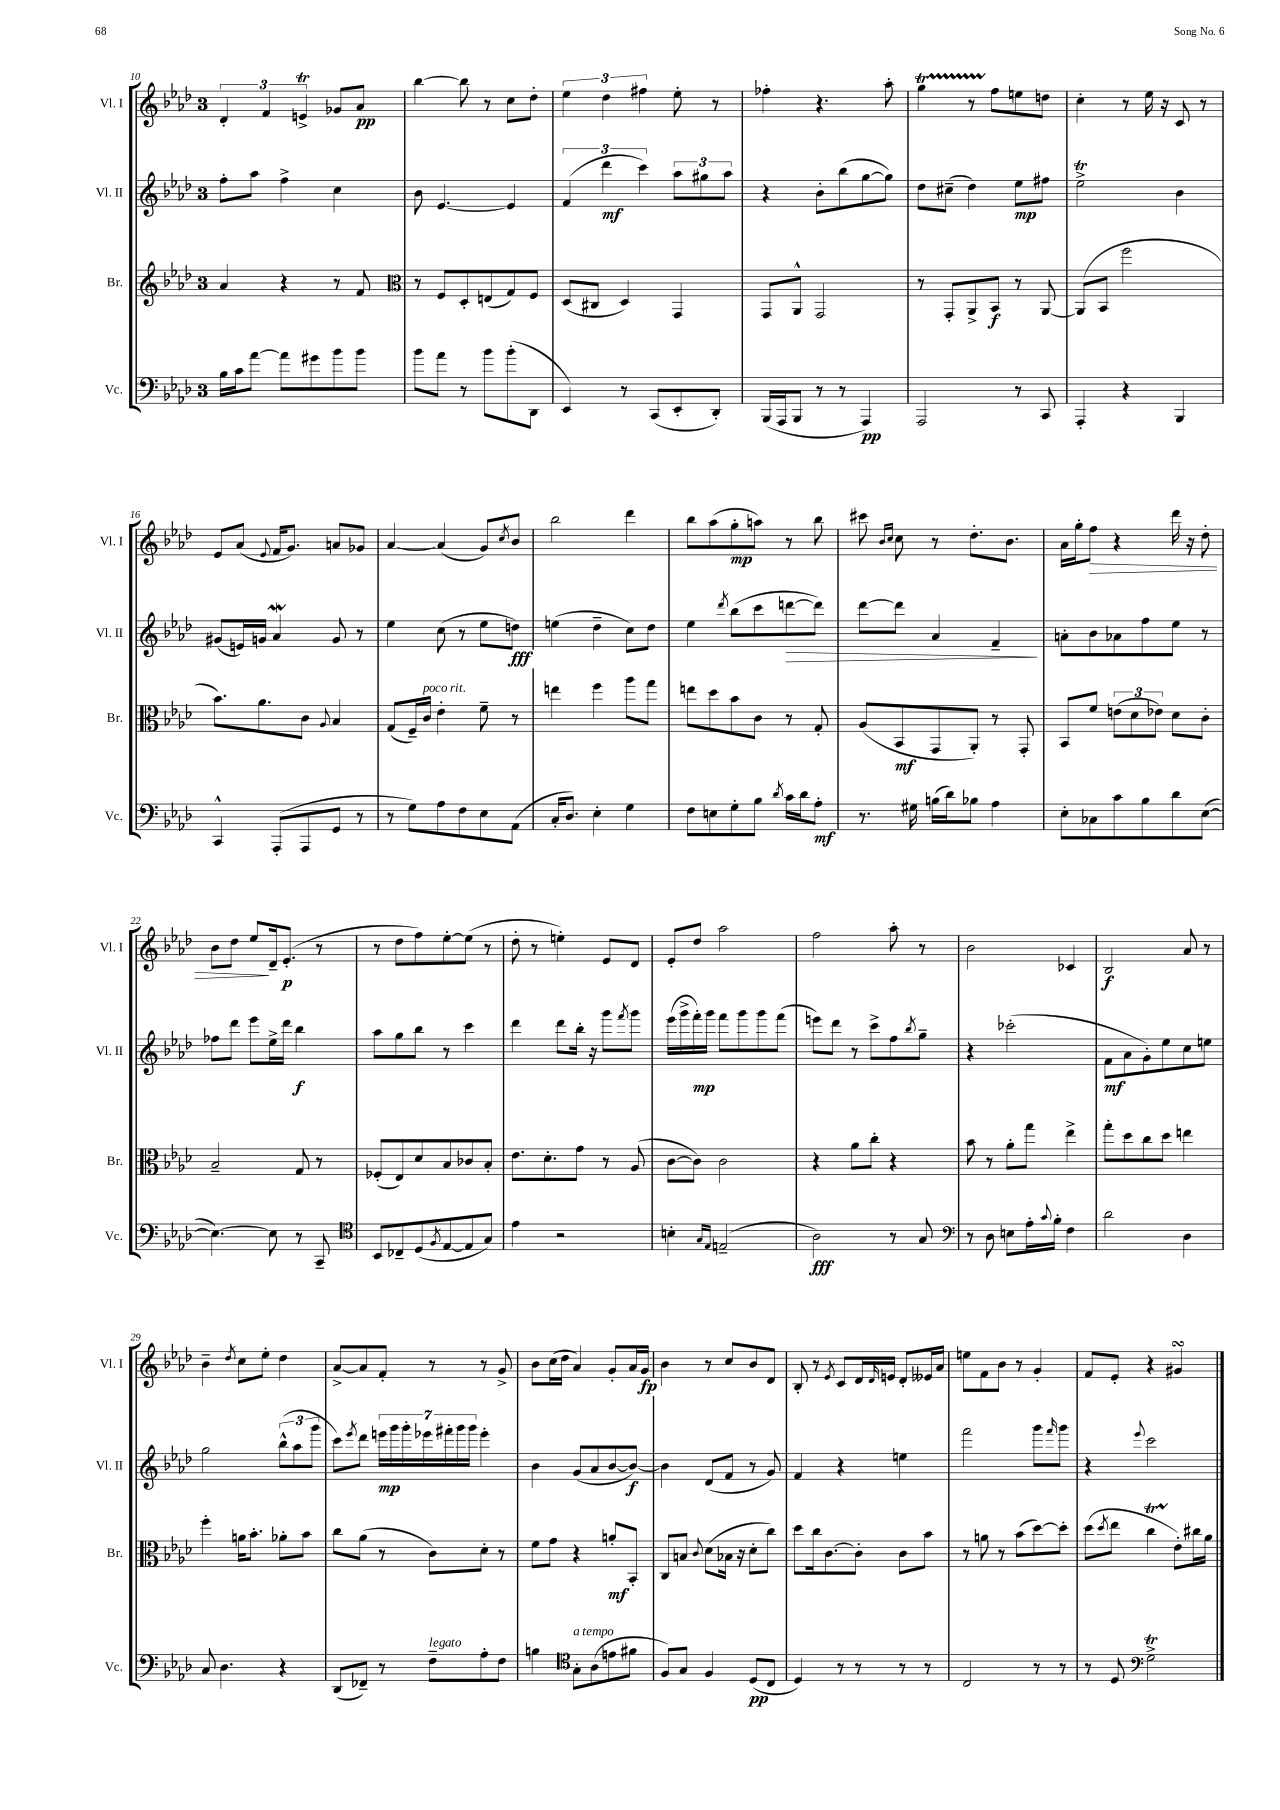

**kern	**dynam	**kern	**dynam	**kern	**dynam	**kern	**dynam
*part4	*part4	*part3	*part3	*part2	*part2	*part1	*part1
*staff4	*staff4	*staff3	*staff3	*staff2	*staff2	*staff1	*staff1
*I"Vc.	*	*I"Br.	*	*I"Vl. II	*	*I"Vl. I	*
*I'Vc.	*	*I'Br.	*	*I'Vl. II	*	*I'Vl. I	*
*clefF4	*	*clefG2	*	*clefG2	*	*clefG2	*
*k[b-e-a-d-]	*	*k[b-e-a-d-]	*	*k[b-e-a-d-]	*	*k[b-e-a-d-]	*
*M3/4	*	*M3/4	*	*M3/4	*	*M3/4	*
=10	=10	=10	=10	=10	=10	=10	=10
16B-\LL	.	4a-/	.	8ff'\L	.	6d-'/	.
16c\J	.	.	.	.	.	.	.
[8a-\J	.	.	.	8aa-\J	.	.	.
.	.	.	.	.	.	6f/	.
8a-\L]	.	4r	.	4ff^\	.	.	.
.	.	.	.	.	.	6ent^/	.
8g#X\	.	.	.	.	.	.	.
8b-\	.	8r	.	4cc\	.	8g-X/L	.
8b-\J	.	8f/	.	.	.	8a-/J	pp
=11	=11	=11	=11	=11	=11	=11	=11
*	*	*clefC3	*	*	*	*	*
8b-\L	.	8r	.	8b-\	.	[4bb-\	.
8a-\J	.	8F/L	.	[4.e-/	.	.	.
8r	.	8D-'/	.	.	.	8bb-\]	.
8b-\L	.	(8En/	.	.	.	8r	.
(8b-'\	.	8G/)	.	4e-/]	.	8cc\L	.
8DD-\J	.	8F/J	.	.	.	8dd-'\J	.
=12	=12	=12	=12	=12	=12	=12	=12
4EE-/)	.	(8D-/L	.	(6f/	.	6ee-\	.
.	.	8C#X/J	.	.	.	.	.
.	.	.	.	6ddd-\	mf	6dd-\	.
8r	.	4D-/)	.	.	.	.	.
.	.	.	.	6ccc\)	.	6ff#X\	.
(8CC/L	.	.	.	.	.	.	.
8EE-'/	.	4GG/	.	12aa-\L	.	8ee-'\	.
.	.	.	.	12gg#X\	.	.	.
8DD-'/J)	.	.	.	.	.	8r	.
.	.	.	.	12aa-\J	.	.	.
=13	=13	=13	=13	=13	=13	=13	=13
(16BBB-/LL	.	8GG/L	.	4r	.	4ff-X'\	.
16AAA-/J	.	.	.	.	.	.	.
8BBB-/J	.	8AA-^^/J	.	.	.	.	.
8r	.	2GG/	.	8b-'\L	.	4.r	.
8r	.	.	.	(8bb-\	.	.	.
4AAA-/)	pp	.	.	[8gg\	.	.	.
.	.	.	.	8gg\J])	.	8aa-'\	.
=14	=14	=14	=14	=14	=14	=14	=14
2AAA-/	.	8r	.	8dd-\L	.	4ggt\	.
.	.	8GG'/L	.	(8cc#X~\J	.	.	.
.	.	8AA-^/	.	4dd-\)	.	8r	.
.	.	8BB-/J	f	.	.	8ff\L	.
8r	.	8r	.	8ee-\L	mp	8een\	.
8CC/	.	[8AA-/	.	8ff#X\J	.	8ddn\J	.
=15	=15	=15	=15	=15	=15	=15	=15
4AAA-'/	.	(8AA-/L]	.	2ee-T^\	.	4cc'\	.
.	.	8BB-/J	.	.	.	.	.
4r	.	2ff\	.	.	.	8r	.
.	.	.	.	.	.	16ee-\	.
.	.	.	.	.	.	16r	.
4BBB-/	.	.	.	4b-\	.	8c/	.
.	.	.	.	.	.	8r	.
!!LO:LB:g=z
=16	=16	=16	=16	=16	=16	=16	=16
4CC^^/	.	8.b-\L)	.	(8g#X/L	.	8e-/L	.
.	.	.	.	16en/L)	.	(8a-/J	.
.	.	8.a-\	.	16gn/JJ	.	.	.
.	.	.	.	.	.	8qqe-/	.
(8AAA-'/L	.	.	.	4a-w/	.	16f/KL	.
.	.	.	.	.	.	8.g/J)	.
8AAA-/	.	8c\J	.	.	.	.	.
.	.	8qqA-/	.	.	.	.	.
8GG/J	.	4B-/	.	8g/	.	8an/L	.
8r	.	.	.	8r	.	8g-X/J	.
=17	=17	=17	=17	=17	=17	=17	=17
8r	.	(8G/L	.	4ee-\	.	[4a-/	.
8G\L)	.	16F~/L)	.	.	.	.	.
!	!	!LO:TX:a:i:t=poco rit.	!	!	!	!	!
.	.	16c/JJ	.	.	.	.	.
8A-\	.	4e-'\	.	(8cc\	.	(4a-/]	.
8F\	.	.	.	8r	.	.	.
8E-\	.	8f~\	.	8ee-\L	.	8g/L)	.
.	.	.	.	.	.	8qcc/	.
(8AA-\J	.	8r	.	8ddn\J)	fff	8b-/J	.
=18	=18	=18	=18	=18	=18	=18	=18
16C'/KL	.	4een\	.	(4een\	.	2bb-\	.
8.D-/J)	.	.	.	.	.	.	.
4E-'\	.	4ff\	.	4dd-~\	.	.	.
4G\	.	8aa-\L	.	8cc\L)	.	4ddd-\	.
.	.	8gg\J	.	8dd-\J	.	.	.
=19	=19	=19	=19	=19	=19	=19	=19
8F\L	.	8een\L	.	4ee-\	.	8bb-\L	.
8En\	.	8dd-\	.	.	.	(8aa-\	.
.	.	.	.	8qddd-/	.	.	.
8G'\	.	8b-\	.	(8bb-\L	.	8gg'\	mp
8B-\J	.	8c\J	.	8ccc\	.	8aan\J)	.
8qd-/	.	.	.	.	.	.	.
!	!	!	!	!	!LO:HP:b	!	!
16c\LL	.	8r	.	[8dddn\	>	8r	.
16d-\J	.	.	.	.	.	.	.
8A-'\J	mf	8G'/	.	8ddd\J])	.	8bb-\	.
=20	=20	=20	=20	=20	=20	=20	=20
8.r	.	(8A-/L	.	[8ddd-\L	.	8ccc#X\	.
.	.	.	.	.	.	16qqb-/LL	.
.	.	.	.	.	.	16qqcc/JJ	.
.	.	8BB-/	mf	8ddd-\J]	.	8cc\	.
16G#X\	.	.	.	.	.	.	.
(16Bn\LL	.	8GG/	.	4a-/	.	8r	.
16d-\J)	.	.	.	.	.	.	.
8B-X\J	.	8AA-'/J)	.	.	.	8.dd-'\L	.
4A-\	.	8r	.	4f~/	.	.	.
.	.	.	.	.	.	8.b-\J	.
.	.	8GG'/	.	.	.	.	.
.	.	.	.	.	]	.	.
=21	=21	=21	=21	=21	=21	=21	=21
8E-'\L	.	8BB-/L	.	8an'\L	.	16a-\LL	.
.	.	.	.	.	.	16gg'\J	.
!	!	!	!	!	!	!	!LO:HP:b
8C-X\	.	8f/J	.	8b-\	.	8ff\J	>
8c\	.	(12en\L	.	8a-X\	.	4r	.
.	.	12d-\	.	.	.	.	.
8B-\	.	.	.	8ff\	.	.	.
.	.	12e-X\J)	.	.	.	.	.
8d-\	.	8d-\L	.	8ee-\J	.	16ddd-\	.
.	.	.	.	.	.	16r	.
([8E-\J	.	8c'\J	.	8r	.	8dd-'\	.
!!LO:LB:g=z
=22	=22	=22	=22	=22	=22	=22	=22
4.E-\_)	.	2B-~/	.	8ff-X\L	.	8b-\L	.
.	.	.	.	8ddd-\J	.	8dd-\J	.
.	.	.	.	8eee-\L	.	8ee-/L	.
8E-\]	.	.	.	16ee-^\L	.	16d-~/k	]
.	.	.	.	16ddd-\JJ	.	(8.e-'/J	p
8r	.	8G/	.	4bb-\	f	.	.
8CC~/	.	8r	.	.	.	8r	.
=23	=23	=23	=23	=23	=23	=23	=23
*clefC4	*	*	*	*	*	*	*
8BB-/L	.	(8F-X'/L	.	8aa-\L	.	8r	.
8C-X~/	.	8E-/)	.	8gg\	.	8dd-\L	.
(8D-/	.	8d-/	.	8bb-\J	.	8ff\)	.
8qF/	.	.	.	.	.	.	.
[8E-/	.	8B-/	.	8r	.	[8ee-'\	.
8E-/]	.	8c-X/	.	4ccc\	.	(8ee-\J]	.
8G/J)	.	8B-'/J	.	.	.	8r	.
=24	=24	=24	=24	=24	=24	=24	=24
4e-\	.	8.e-\L	.	4ddd-\	.	8dd-'\	.
.	.	.	.	.	.	8r	.
.	.	8.d-'\	.	.	.	.	.
2r	.	.	.	8ddd-\L	.	4een'\)	.
.	.	8g\J	.	16bb-'\Jk	.	.	.
.	.	.	.	16r	.	.	.
.	.	8r	.	8ggg\L	.	8e-/L	.
.	.	.	.	8qfff/	.	.	.
.	.	(8A-/	.	8ggg\J	.	8d-/J	.
=25	=25	=25	=25	=25	=25	=25	=25
4Bn'\	.	[8c\L	.	(16eee-\LL	.	8e-'/L	.
.	.	.	.	16ggg^\	.	.	.
.	.	8c\J])	.	16fff'\)	mp	8dd-/J	.
.	.	.	.	16ggg\JJ	.	.	.
16qqG/LL	.	.	.	.	.	.	.
16qqE-/JJ	.	.	.	.	.	.	.
(2En~/	.	2c\	.	8fff\L	.	2aa-\	.
.	.	.	.	8ggg\	.	.	.
.	.	.	.	8ggg\	.	.	.
.	.	.	.	(8fff\J	.	.	.
=26	=26	=26	=26	=26	=26	=26	=26
2A-\)	fff	4r	.	8eeen\L)	.	2ff\	.
.	.	.	.	8ddd-\J	.	.	.
.	.	8a-\L	.	8r	.	.	.
.	.	8cc'\J	.	8ccc^\L	.	.	.
8r	.	4r	.	8ff\	.	8aa-'\	.
.	.	.	.	8qbb-/	.	.	.
8G/	.	.	.	8gg~\J	.	8r	.
=27	=27	=27	=27	=27	=27	=27	=27
*clefF4	*	*	*	*	*	*	*
8r	.	8b-\	.	4r	.	2b-\	.
8D-\	.	8r	.	.	.	.	.
8En\L	.	8a-'\L	.	(2ccc-X'\	.	.	.
16A-'\L	.	8gg\J	.	.	.	.	.
8qqc/	.	.	.	.	.	.	.
16B-'\JJ	.	.	.	.	.	.	.
4F\	.	4ee-^\	.	.	.	4c-X/	.
=28	=28	=28	=28	=28	=28	=28	=28
2d-\	.	8gg'\L	.	8f\L	mf	2B-/	f
.	.	8dd-\	.	8a-\	.	.	.
.	.	8cc\	.	8g'\)	.	.	.
.	.	8dd-\J	.	8ee-\	.	.	.
4D-\	.	4een\	.	8cc\	.	8a-/	.
.	.	.	.	8een\J	.	8r	.
!!LO:LB:g=z
=29	=29	=29	=29	=29	=29	=29	=29
8C/	.	4ff'\	.	2gg\	.	4b-~\	.
4.D-\	.	.	.	.	.	.	.
.	.	.	.	.	.	8qdd-/	.
.	.	16an\KL	.	.	.	8cc\L	.
.	.	8.b-'\J	.	.	.	.	.
.	.	.	.	.	.	8ee-'\J	.
4r	.	8a-X'\L	.	(12bb-^^\L	.	4dd-\	.
.	.	.	.	12aa-\	.	.	.
.	.	8b-\J	.	.	.	.	.
.	.	.	.	12ggg\J	.	.	.
=30	=30	=30	=30	=30	=30	=30	=30
(8DD-/L	.	8cc\L	.	8ccc\L)	.	[8a-^/L	.
.	.	.	.	8qeee-/	.	.	.
8FF-X~/J)	.	(8a-\J	.	8ddd-\J	.	8a-/]	.
8r	.	8r	.	28eeen\LL	mp	8f'/J	.
.	.	.	.	28ggg\	.	.	.
.	.	.	.	28ggg'\	.	.	.
.	.	.	.	28eee-X\	.	.	.
!LO:TX:a:i:t=legato	!	!	!	!	!	!	!
8F~\L	.	8c\L)	.	.	.	8r	.
.	.	.	.	28fff#X'\	.	.	.
.	.	.	.	28ggg\	.	.	.
.	.	.	.	28ggg\JJ	.	.	.
8A-'\	.	8d-'\J	.	4eee-'\	.	8r	.
8F\J	.	8r	.	.	.	8g^/	.
=31	=31	=31	=31	=31	=31	=31	=31
4Bn\	.	8f\L	.	4b-\	.	8b-\L	.
.	.	8g\J	.	.	.	(16cc\L	.
.	.	.	.	.	.	16dd-\JJ	.
*clefC4	*	*	*	*	*	*	*
!LO:TX:a:i:t=a tempo	!	!	!	!	!	!	!
8G'\L	.	4r	.	(8g/L	.	4a-/)	.
(8A-\	.	.	.	8a-/	.	.	.
8en\	.	8an'/L	mf	[8b-/	.	8g'/L	.
8f#X\J	.	8BB-'/J	.	8b-/J_)	f	16a-/L	.
.	.	.	.	.	.	16g/JJ	fp
=32	=32	=32	=32	=32	=32	=32	=32
8F/L)	.	8C/L	.	4b-\]	.	4b-\	.
8G/J	.	8Bn/J	.	.	.	.	.
.	.	8qqc/	.	.	.	.	.
4F/	.	(8d-\L	.	(8d-/L	.	8r	.
.	.	16B-X\Jk	.	8f/J	.	8cc/L	.
.	.	16r	.	.	.	.	.
(8D-/L	pp	8d-'\L	.	8r	.	8b-/	.
8C/J	.	8cc\J)	.	8g/)	.	8d-/J	.
=33	=33	=33	=33	=33	=33	=33	=33
4D-/)	.	8dd-\L	.	4f/	.	8B-'/	.
.	.	16cc\k	.	.	.	8r	.
.	.	[8.c\	.	.	.	.	.
.	.	.	.	.	.	8qe-/	.
8r	.	.	.	4r	.	8c/L	.
8r	.	8c'\J]	.	.	.	16d-/L	.
.	.	.	.	.	.	16qqd-/	.
.	.	.	.	.	.	16en/JJ	.
8r	.	8c\L	.	4een\	.	8d-'/L	.
8r	.	8b-\J	.	.	.	16e--X/L	.
.	.	.	.	.	.	16a-/JJ	.
=34	=34	=34	=34	=34	=34	=34	=34
2C/	.	8r	.	2fff\	.	8een\L	.
.	.	8an\	.	.	.	8f\	.
.	.	8r	.	.	.	8b-\J	.
.	.	(8b-\L	.	.	.	8r	.
8r	.	[8dd-\)	.	8ggg\L	.	4g'/	.
.	.	.	.	16qqfff/	.	.	.
8r	.	8dd-'\J]	.	8ggg\J	.	.	.
=35	=35	=35	=35	=35	=35	=35	=35
8r	.	(8dd-\L	.	4r	.	8f/L	.
.	.	8qdd-/	.	.	.	.	.
8D-/	.	8ee-\J	.	.	.	8e-'/J	.
*clefF4	*	*	*	*	*	*	*
.	.	.	.	8qqeee-/	.	.	.
2Gt^\	.	4cct\	.	2ccc\	.	4r	.
.	.	8e-'\L)	.	.	.	4g#XsSsS/	.
.	.	16cc#X\L	.	.	.	.	.
.	.	16a-\JJ	.	.	.	.	.
==	==	==	==	==	==	==	==
*-	*-	*-	*-	*-	*-	*-	*-
